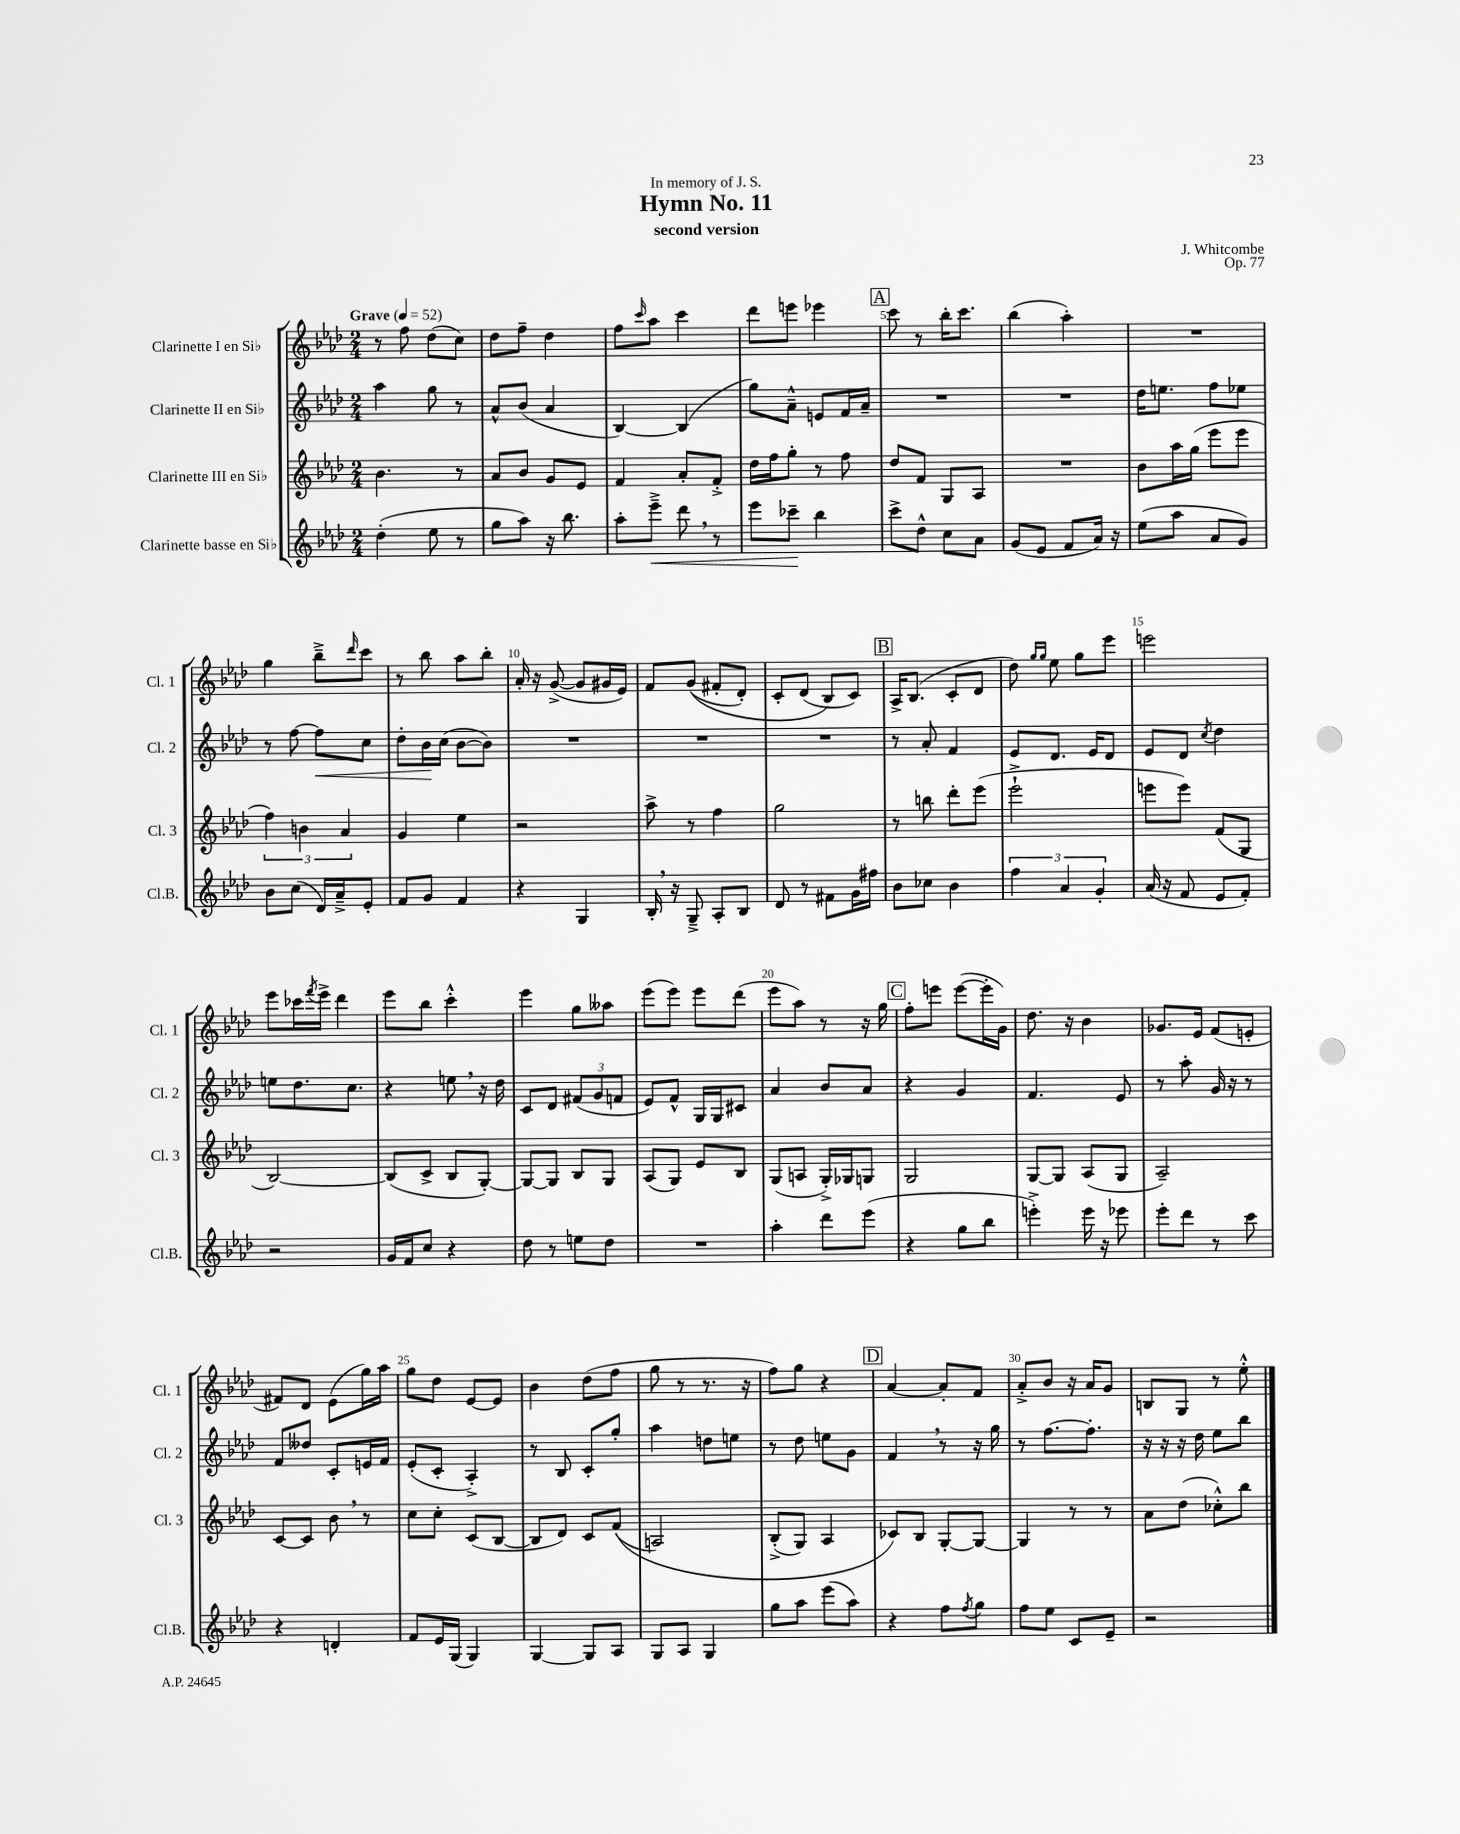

**kern	**kern	**kern	**kern
*staff4	*staff3	*staff2	*staff1
*clefG2	*clefG2	*clefG2	*clefG2
*k[b-e-a-d-]	*k[b-e-a-d-]	*k[b-e-a-d-]	*k[b-e-a-d-]
*M2/4	*M2/4	*M2/4	*M2/4
*MM52	*MM52	*MM52	*MM52
(4dd-'	4.b-	4aa-	8r
.	.	.	8ff
8ee-	.	8gg	(8dd-
8r	8r	8r	8cc)
=	=	=	=
8gg	8a-	8a-^^	8dd-
8aa-)	8b-	(8b-	8ff~
16r	8g	4a-	4dd-
8.bb-	.	.	.
.	8e-	.	.
=	=	=	=
8aa-'	4f	[4B-)	8ff
.	.	.	16qqccc
8eee-~^	.	.	8aa-
8ddd-	8a-'	(4B-]	4ccc
8r	8f'^	.	.
=	=	=	=
8eee-	16dd-	8gg)	8ddd-
.	16ff	.	.
8ccc-~	8gg'	8a-~^^	8eee
4bb-	8r	8e	4eee-
.	8ff	16f	.
.	.	16a-~	.
=	=	=	=
8ccc^	8dd-	2r	8ccc
8dd-^^	8f	.	8r
8cc	8G	.	16bb-'
.	.	.	8.ccc
8a-	8A-	.	.
=	=	=	=
(8g	2r	2r	(4bb-
8e-	.	.	.
8f	.	.	4aa-')
16a-)	.	.	.
16r	.	.	.
=	=	=	=
(8ee-	8b-	16dd-	2r
.	.	8.ee	.
8aa-	16aa-	.	.
.	(16gg	.	.
8a-	8eee-	8ff	.
8g)	8eee-	8ee-	.
=	=	=	=
8b-	6ff)	8r	4gg
(8cc	.	[8ff	.
.	6b	.	.
16d-)	.	8ff]	8bb-~^
16a-~^	.	.	.
.	6a-	.	.
.	.	.	16qqddd-
8e-'	.	8cc	8ccc
=	=	=	=
8f	4g	8dd-'	8r
8g	.	16b-	8bb-
.	.	(16cc	.
4f	4ee-	[8b-	8aa-
.	.	8b-])	8bb-'
=	=	=	=
4r	2r	2r	16a-'
.	.	.	16r
.	.	.	([8g^
4G	.	.	8g]
.	.	.	16g#
.	.	.	16e-)
=	=	=	=
16B-'	8aa-^	2r	8f
16r	.	.	.
8G~^	8r	.	&((8g
8A-'	4ff	.	8f#'
8B-	.	.	8d-')
=	=	=	=
8d-	2gg	2r	8c'
8r	.	.	(8d-
8f#	.	.	8B-&)
16g	.	.	8c)
16ff#	.	.	.
=	=	=	=
8b-	8r	8r	16A-^
.	.	.	(8.B-
8cc-	8bb	8a-'	.
4b-	8ddd-'	4f	8c'
.	(8eee-	.	8d-
=	=	=	=
6ff	2eee-`^	8e-	8dd-)
.	.	.	16qqgg
.	.	.	16qqgg
.	.	8.d-	8ee-
6a-	.	.	.
.	.	.	8gg
.	.	16e-	.
6g'	.	.	.
.	.	8d-	8eee-
=	=	=	=
(16a-	8eee	8e-	2eee
16r	.	.	.
8f	8eee)	8d-	.
.	.	8qcc	.
8e-	(8f	4dd-	.
8f')	8G	.	.
=	=	=	=
2r	[2B-)	8ee	8eee-
.	.	8.dd-	16ccc-
.	.	.	8qfff
.	.	.	16eee-^
.	.	.	4ddd-
.	.	8.cc	.
=	=	=	=
16g	(8B-]	4r	8eee-
16f	.	.	.
8cc	8c^	.	8bb-
4r	8B-	8ee	4ccc'^^
.	[8G')	16r	.
.	.	16dd-	.
=	=	=	=
8dd-	8G_	8c	4eee-
8r	8G]	8d-	.
8ee	8B-	(12f#	8gg
.	.	12g	.
8dd-	8G	.	8aa--
.	.	12f	.
=	=	=	=
2r	(8A-	8e-)	(8eee-
.	8G)	8f^^	8eee-)
.	8e-	16G	8eee-
.	.	16G	.
.	8B-	8c#	(8ddd-
=	=	=	=
4aa-'	(8G	4a-	8eee-
.	8A	.	8aa-)
8ddd-	16G'^)	8b-	8r
.	16G-	.	.
(8eee-	8G	8a-	16r
.	.	.	16gg
=	=	=	=
4r	2G	4r	8ff'
.	.	.	8eee
8gg	.	4g	([8eee
8bb-	.	.	16eee']
.	.	.	16g)
=	=	=	=
4eee'^)	[8G	4.f	8.dd-
.	8G]	.	.
.	.	.	16r
16eee	(8A-	.	4b-
16r	.	.	.
8eee-	8G	8e-	.
=	=	=	=
8eee-'	2A-~)	8r	8.g-
8ddd-	.	8aa-'	.
.	.	.	16e-
8r	.	16g	(8f
.	.	16r	.
8ccc	.	8r	8e'
=	=	=	=
4r	[8c	8f	8f#)
.	8c]	8dd--	8d-
4d'	8b-	8c'	(8e-
.	8r	16e	16gg)
.	.	16f	16aa-
=	=	=	=
8f	8cc	(8e-'	8gg
16e-	8cc'	8c'	8dd-
(16G	.	.	.
4G)	(8c	4A-'^)	[8e-
.	[8B-	.	8e-]
=	=	=	=
[4G	8B-]	8r	4b-
.	8d-)	8B-	.
8G]	8c	8c'	(8dd-
8A-	&((8f	8gg'	8ff
=	=	=	=
8G	2A)	4aa-	8gg
8A-	.	.	8r
4G	.	8dd	8.r
.	.	8ee	.
.	.	.	16r
=	=	=	=
8gg	(8B-'^	8r	8ff)
8aa-	8G)	8dd-	8gg
(8eee-	4A-	8ee	4r
8aa-)	.	8g	.
=	=	=	=
4r	8c-&)	4f	[4a-
.	8B-	.	.
8ff	[8G'	8r	8a-']
8qff	.	.	.
8gg	8G_	16r	8f
.	.	16gg	.
=	=	=	=
8ff	4G]	8r	8a-'^
8ee-	.	[8.ff	8b-
8c	8r	.	16r
.	.	8.ff']	16a-
8e-~	8r	.	8g
=	=	=	=
2r	8a-	16r	8B
.	.	16r	.
.	(8dd-	16r	8G
.	.	16dd-	.
.	8cc-'^^)	8ee-	8r
.	8bb-	8bb-	8ee-'^^
==	==	==	==
*-	*-	*-	*-
